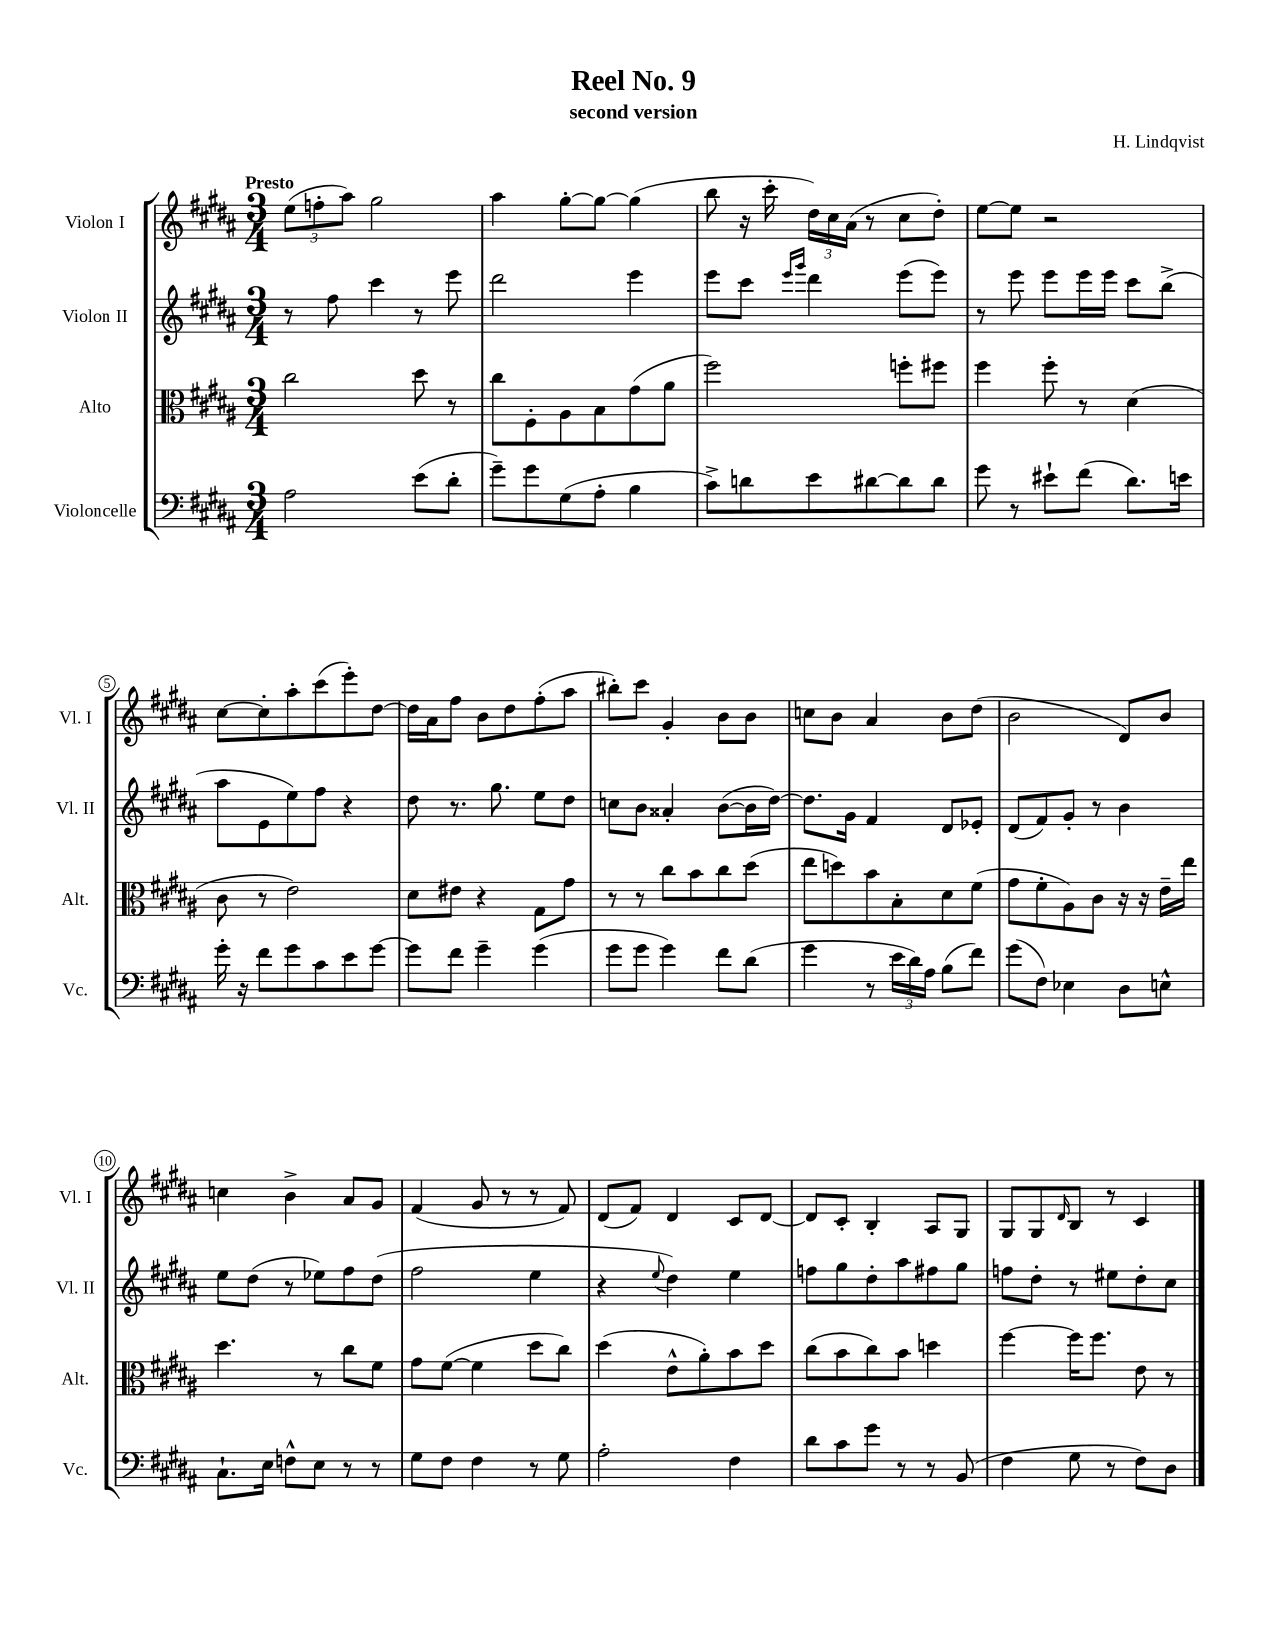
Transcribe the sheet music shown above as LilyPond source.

\header { title = "Reel No. 9" composer = "H. Lindqvist" subtitle = "second version" }
<<
\new StaffGroup <<
\new Staff = "s0" \with { instrumentName = "Violon I" shortInstrumentName = "Vl. I" } {
    \clef treble \key b \major \numericTimeSignature \time 3/4 \tempo "Presto"
    \tuplet 3/2 { e''8( f''8-. ais''8) } gis''2 |
    ais''4 gis''8~-. gis''8~ gis''4( |
    b''8 r16 cis'''16-. \tuplet 3/2 { dis''16) cis''16 ais'16( } r8 cis''8 dis''8-.) |
    e''8~ e''8 r2 |
    cis''8~ cis''8-. ais''8-. cis'''8( e'''8-.) dis''8~ |
    dis''16 ais'16 fis''8 b'8 dis''8 fis''8-.( ais''8 |
    bis''8-.) cis'''8 gis'4-. b'8 b'8 |
    c''8 b'8 ais'4 b'8 dis''8( |
    b'2 dis'8) b'8 |
    c''4 b'4-> ais'8 gis'8 |
    fis'4( gis'8 r8 r8 fis'8) |
    dis'8( fis'8) dis'4 cis'8 dis'8~ |
    dis'8 cis'8-. b4-. ais8 gis8 |
    gis8 gis8 \grace { dis'16 } b8 r8 cis'4 \bar "|." |
}
\new Staff = "s1" \with { instrumentName = "Violon II" shortInstrumentName = "Vl. II" } {
    \clef treble \key b \major \numericTimeSignature \time 3/4
    r8 fis''8 cis'''4 r8 e'''8 |
    dis'''2 e'''4 |
    e'''8 cis'''8 \grace { e'''16 gis'''16 } dis'''4 e'''8( e'''8) |
    r8 e'''8 e'''8 e'''16 e'''16 cis'''8 b''8->( |
    ais''8 e'8 e''8) fis''8 r4 |
    dis''8 r8. gis''8. e''8 dis''8 |
    c''8 b'8 aisis'4-. b'8~( b'16 dis''16~) |
    dis''8. gis'16 fis'4 dis'8 ees'8-. |
    dis'8( fis'8) gis'8-. r8 b'4 |
    e''8 dis''8( r8 ees''8) fis''8 dis''8( |
    fis''2 e''4 |
    r4 \appoggiatura { e''8 } dis''4) e''4 |
    f''8 gis''8 dis''8-. ais''8 fis''8 gis''8 |
    f''8 dis''8-. r8 eis''8 dis''8-. cis''8 \bar "|." |
}
\new Staff = "s2" \with { instrumentName = "Alto" shortInstrumentName = "Alt." } {
    \clef alto \key b \major \numericTimeSignature \time 3/4
    cis''2 dis''8 r8 |
    cis''8 fis8-. ais8 b8 gis'8( ais'8 |
    fis''2) f''8-. fis''8 |
    fis''4 fis''8-. r8 dis'4( |
    cis'8 r8 e'2) |
    dis'8 eis'8 r4 gis8 gis'8 |
    r8 r8 cis''8 b'8 cis''8 dis''8( |
    e''8 d''8) b'8 b8-. dis'8 fis'8( |
    gis'8 fis'8-. ais8) cis'8 r16 r16 e'16-- e''16 |
    dis''4. r8 cis''8 fis'8 |
    gis'8 fis'8~( fis'4 dis''8 cis''8) |
    dis''4( e'8-^ ais'8-.) b'8 dis''8 |
    cis''8( b'8 cis''8) b'8 d''4 |
    fis''4~ fis''16 fis''8. e'8 r8 \bar "|." |
}
\new Staff = "s3" \with { instrumentName = "Violoncelle" shortInstrumentName = "Vc." } {
    \clef bass \key b \major \numericTimeSignature \time 3/4
    ais2 e'8( dis'8-. |
    gis'8--) gis'8 gis8( ais8-. b4 |
    cis'8->) d'8 e'8 dis'8~ dis'8 dis'8 |
    gis'8 r8 eis'8-! fis'8( dis'8.) e'16 |
    gis'16-. r16 fis'8 gis'8 cis'8 e'8 gis'8~ |
    gis'8 fis'8 gis'4-- gis'4( |
    gis'8 gis'8 gis'4) fis'8 dis'8( |
    gis'4 r8 \tuplet 3/2 { e'16 dis'16) ais16 } b8( fis'8) |
    gis'8( fis8) ees4 dis8 e8-^ |
    cis8.-! e16 f8-^ e8 r8 r8 |
    gis8 fis8 fis4 r8 gis8 |
    ais2-. fis4 |
    dis'8 cis'8 gis'8 r8 r8 b,8( |
    fis4 gis8 r8 fis8) dis8 \bar "|." |
}
>>
>>
\layout { \context { \Score \override BarNumber.stencil = #(make-stencil-circler 0.1 0.3 ly:text-interface::print) } }
